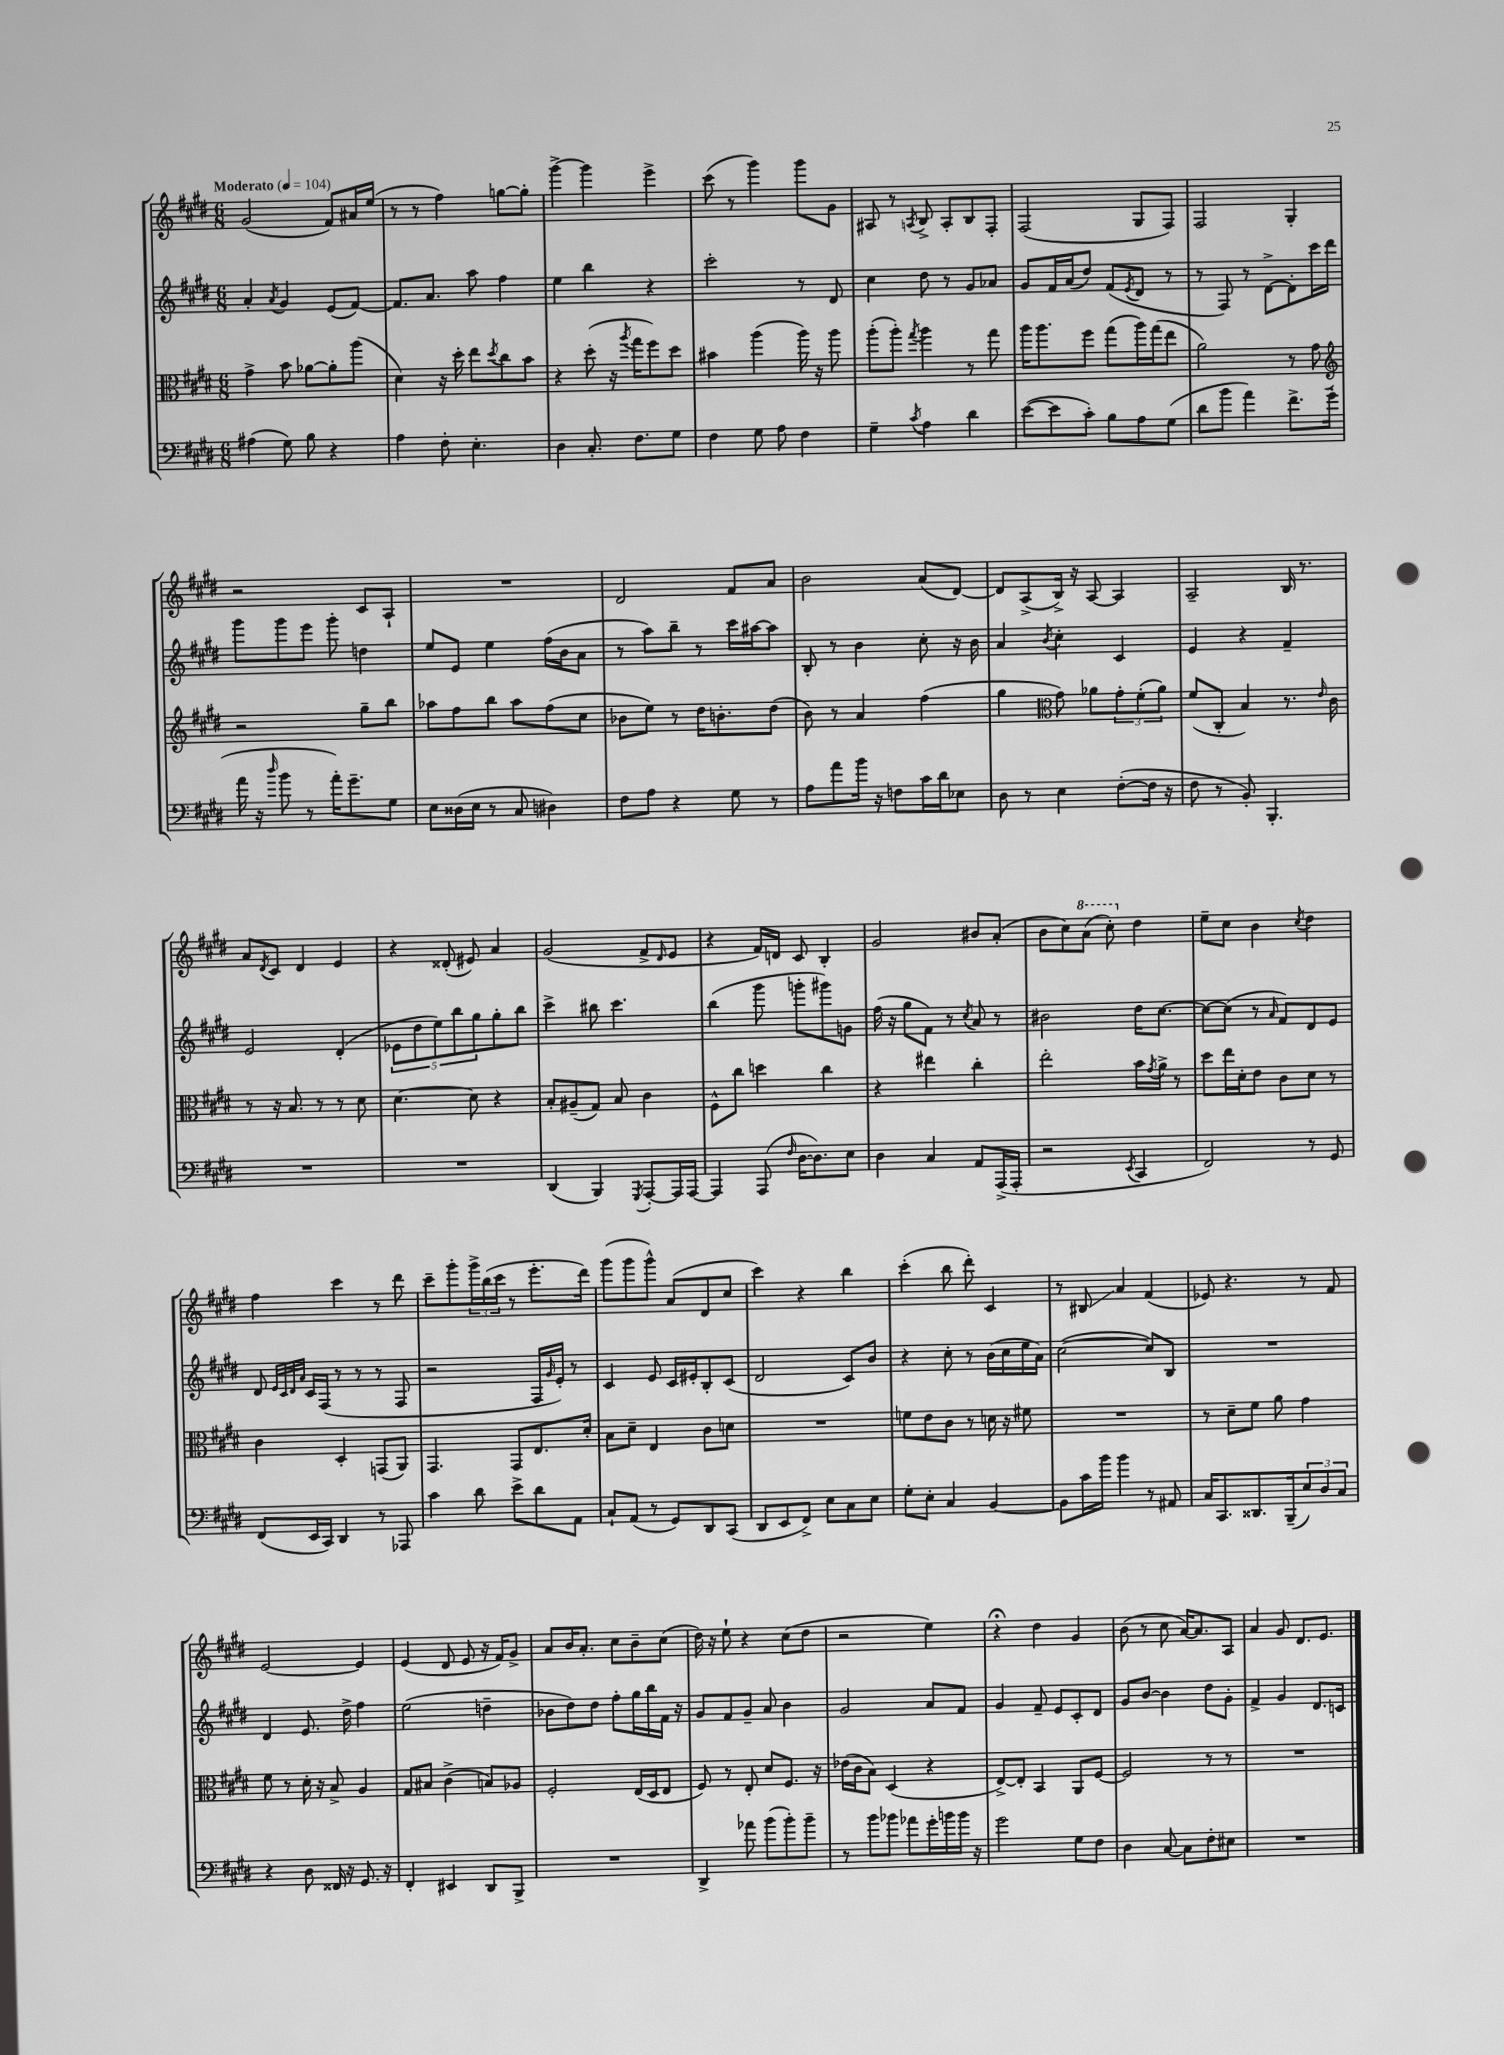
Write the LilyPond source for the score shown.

<<
\new StaffGroup <<
\new Staff = "s0" {
    \clef treble \key e \major \numericTimeSignature \time 6/8 \tempo "Moderato" 4 = 104
    gis'2( fis'8) ais'16 e''16( |
    r8 r8 fis''4) g''8~ g''8-. |
    gis'''4~-> gis'''4 e'''4-> |
    cis'''8( r8 gis'''4) gis'''8 gis'8 |
    ais8 r8 \acciaccatura { a8 } b8-> a8-. b8 fis8-. |
    fis2( gis8 fis8) |
    fis2 gis4-. |
    r2 cis'8 a8-! |
    R2. |
    dis'2 fis'8 a'8 |
    b'2 a'8( dis'8~) |
    dis'8 a8->( b16->) r16 a8~ a4 |
    a2-- b16 r8. |
    a'8 \acciaccatura { dis'8 } cis'8 dis'4 e'4 |
    r4 disis'8-.( eis'8) a'4 |
    gis'2( fis'8-> \grace { dis'16 } e'8 |
    r4 fis'16) d'16 cis'8 b4-. |
    gis'2 bis'8 a'8-.( |
    b'8 cis''8) \ottava #1 a''8( cis'''8-.) \ottava #0 dis''4 |
    e''8-- cis''8 b'4 \acciaccatura { cis''8 } dis''4 |
    fis''4 cis'''4 r8 dis'''8 |
    cis'''8-- gis'''8-. \tuplet 3/2 { gis'''16-> b''16( cis'''16 } r8 e'''8.-. dis'''16) |
    gis'''8( gis'''8 gis'''8-^) a'8( dis'8 cis''8 |
    cis'''4) r4 b''4 |
    cis'''4-.( b''8 dis'''8-.) cis'4 |
    r8 bis8\glissando a'4 fis'4( |
    ees'8) r4. r8 fis'8 |
    e'2~ e'4 |
    e'4( dis'8 e'8 r16 fis'16) gis'8-> |
    a'8 b'16 a'8.-. cis''8 b'8-- cis''8( |
    dis''16) r16 e''8-! r4 cis''8( dis''8 |
    r2 e''4) |
    r4\fermata dis''4 gis'4 |
    b'8( r8 cis''8 a'16~) a'8. a8 |
    a'4 gis'8 dis'8. e'8. \bar "|." |
}
\new Staff = "s1" {
    \clef treble \key e \major \numericTimeSignature \time 6/8
    a'4-. \acciaccatura { a'8 } gis'4 e'8( fis'8~) |
    fis'8. a'8. a''8 fis''4 |
    e''4 b''4 r4 |
    cis'''2-. r8 dis'8 |
    cis''4 dis''8 r8 gis'8 aes'8 |
    gis'8 fis'16 a'16( dis''8) fis'8( \acciaccatura { e'8 } dis'8 r8 |
    r8 fis8) r8 dis'8~-> dis'8-. cis'''16 dis'''16 |
    gis'''8 gis'''8 e'''8 gis'''8-. d''4 |
    e''8 e'8 e''4 fis''16( b'16 a'8 |
    r8 a''8) b''8-- r8 cis'''16 ais''16~ ais''8 |
    b8-. r8 b'4 cis''8-. r16 b'16 |
    a'4 \acciaccatura { b'8 } cis''4-. cis'4 |
    e'4 r4 fis'4-- |
    e'2 dis'4-.( |
    \tuplet 5/4 { ees'8 dis''8 e''8) b''8 gis''8 } gis''8-. b''8 |
    cis'''4-> bis''8 cis'''4. |
    b''4( gis'''8 g'''8-. gis'''8) g'8 |
    fis''16( r16 gis''8 fis'8) r8 \acciaccatura { cis''8 } a'8 r8 |
    bis'2 dis''16 cis''8.~ |
    cis''8~ cis''8( r8 \grace { a'16 } fis'8) dis'8 e'8 |
    dis'8 \grace { e'32 cis'32 dis'32 a'32 } cis'16 fis16( r8 r8 r8 fis8 |
    r2 fis16 \grace { gis'16 } e'16-.) r8 |
    cis'4 e'8 cis'16 eis'16-. b8-. cis'8( |
    dis'2 cis'8) b'8 |
    r4 cis''8-. r8 b'16( cis''16 e''16 a'16) |
    cis''2~( cis''8) b8 |
    R2. |
    dis'4 e'8. dis''16-> fis''4 |
    e''2( d''4-- |
    bes'8 dis''8) dis''8 fis''8-. gis''16 b''16 fis'16 r16 |
    gis'8 fis'8 gis'8-- a'8 b'4 |
    gis'2 a'8 fis'8 |
    gis'4 fis'8-- e'8 cis'8-. dis'8 |
    gis'8 b'8~ b'4 dis''8 gis'8-. |
    fis'4-> gis'4 dis'8. c'16 \bar "|." |
}
\new Staff = "s2" {
    \clef alto \key e \major \numericTimeSignature \time 6/8
    gis'4-> b'8 aes'8~ aes'8-. a''8( |
    dis'4) r16 dis''16-. e''8 \acciaccatura { dis''8 } cis''8 b'8 |
    r4 dis''8-.( r16 \acciaccatura { a''8 } gis''16 fis''8) dis''8 |
    bis'4 a''4( a''16) r16 a''8 |
    a''8-.( a''8-.) \acciaccatura { gis''8 } a''4 r8 gis''8 |
    a''16 a''8. fis''8 gis''8( a''16) gis''16( e''8 |
    a'2) r8 gis'8 |
    \clef treble r2 gis''8-- b''8 |
    aes''8 fis''8 b''8 aes''8 fis''8( cis''8 |
    bes'8 e''8) r8 dis''16 b'8.-. dis''8( |
    b'8) r8 a'4 fis''4( |
    gis''4 \clef alto gis'8) aes'8 \tuplet 3/2 { gis'8-. fis'8-.( aes'8) } |
    fis'8( cis8-. b4) r8. \grace { e'16 } cis'16 |
    r8 r16 b8. r8 r8 dis'8 |
    dis'4.~ dis'8 r4 |
    b8-. ais8--( gis8) b8 cis'4 |
    fis8-^ cis''8 d''4 cis''4 |
    r4 eis''4 cis''4-. |
    e''2-. b'16 \acciaccatura { gis'8 } a'16-> r8 |
    dis''8 e''16 dis'16-. e'8 cis'8 dis'8 r8 |
    cis'4 dis4-. g,8( a,8) |
    gis,4. gis,8 e8. dis'16-. |
    b8 dis'8-- e4 cis'8 d'8 |
    R2. |
    f'8 e'8 cis'8 r8 d'16 r16 fis'8 |
    R2. |
    r8 dis'8-- fis'8 a'8 gis'4 |
    fis'8 r8 dis'16-. r16 b8-> a4 |
    gis8 bis8 cis'4->( b8) aes8 |
    fis2-. e16( dis16 e8 |
    fis8) r8 e8-. dis'8 fis8. r16 |
    ees'16( cis'16 b8) dis4( r4 |
    e8~->) e8-. b,4 a,8 fis8~ |
    fis2 r8 r8 |
    R2. \bar "|." |
}
\new Staff = "s3" {
    \clef bass \key e \major \numericTimeSignature \time 6/8
    ais4( gis8) b8 r4 |
    a4 fis8-. e4.-. |
    dis4 cis8.-. fis8. gis8 |
    fis4 gis8 a8 fis4 |
    gis4-- \acciaccatura { cis'8 } a4 dis'4 |
    e'8~( e'8 cis'8-.) b8 a8 gis8( |
    dis'8 b'8 a'4) fis'8.-> gis'16-.( |
    a'16 r16 \grace { dis''16 } b'8 r8 a'16-.) gis'8.-- gis8 |
    e8 disis16( e16 r8 cis8 dis4) |
    fis8 a8 r4 gis8 r8 |
    a8 a'8 b'16 r16 f8 cis'16 dis'16 ees8 |
    dis8 r8 e4 fis8~-.( fis16 r16 |
    fis8 r8 b,8-.) b,,4.-. |
    R2. |
    R2. |
    dis,4( b,,4) \acciaccatura { gis,,8 } a,,8~-. a,,16 a,,16~ |
    a,,4 a,,8( \grace { fis16 } dis16~ dis8.) e8 |
    dis4 cis4 a,8 a,,16->( a,,16-. |
    r2 \acciaccatura { e,8 } cis,4 |
    fis,2) r8 gis,8 |
    fis,8( e,16 cis,16) dis,4 r8 aes,,8 |
    cis'4 dis'8 e'8-> dis'8 a,8 |
    cis8-! a,8( r8 gis,8) dis,8 cis,8( |
    dis,8 e,8 fis,8->) e8 cis8 e8 |
    gis8-. e8-. cis4 b,4~ |
    b,8 cis'16 b'16 b'4 r8 ais,8 |
    cis16 cis,8. disis,8. b,,16--( \tuplet 3/2 { e8) dis8 cis8 } |
    r4 dis8 fisis,16 r16 gis,8. r16 |
    fis,4-. eis,4 dis,8 b,,8-> |
    R2. |
    dis,4-> aes'8 b'8( b'8-.) b'8-- |
    r8 b'8 bes'8 aes'8 gis'16-. b'16 b'16 r16 |
    gis'2 gis8 fis8 |
    dis4 cis8~ cis8 fis8-. eis8 |
    R2. \bar "|." |
}
>>
>>
\layout { \context { \Score \remove "Bar_number_engraver" } }
